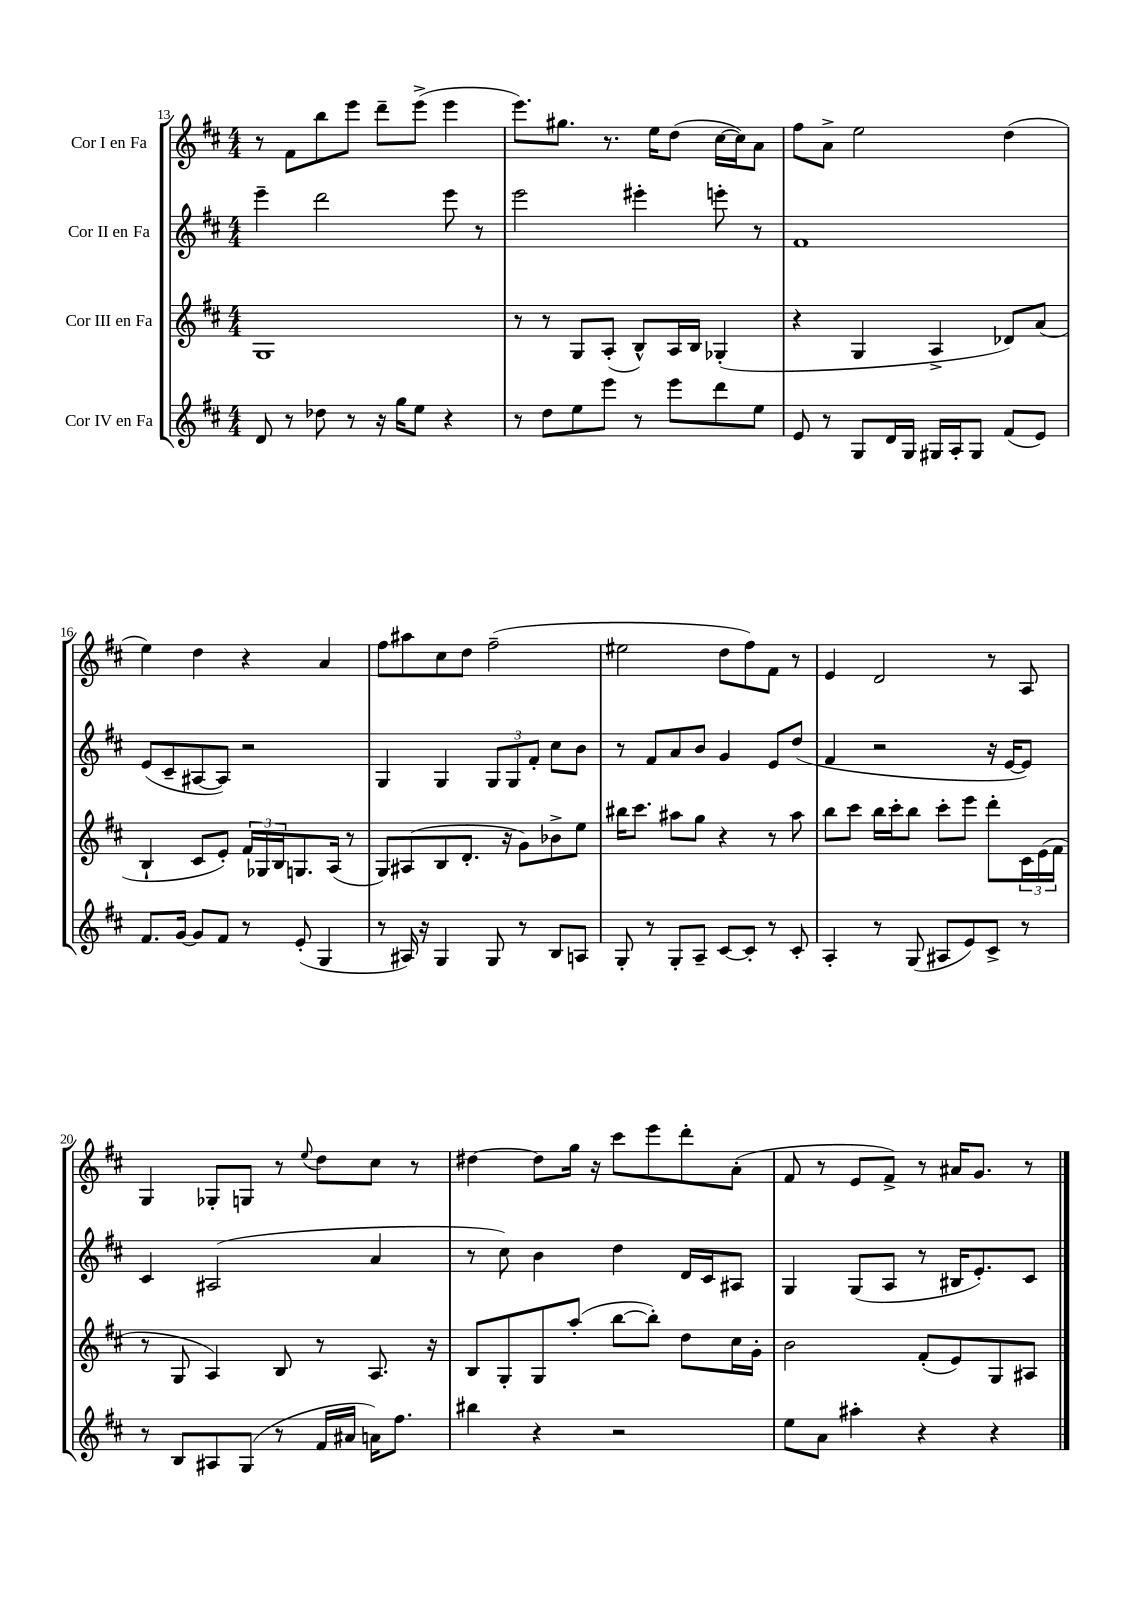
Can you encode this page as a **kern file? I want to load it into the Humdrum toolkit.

**kern	**kern	**kern	**kern
*staff4	*staff3	*staff2	*staff1
*clefG2	*clefG2	*clefG2	*clefG2
*k[f#c#]	*k[f#c#]	*k[f#c#]	*k[f#c#]
*M4/4	*M4/4	*M4/4	*M4/4
8d	1G	4eee~	8r
8r	.	.	8f#
8dd-	.	2ddd	8bb
8r	.	.	8eee
16r	.	.	8ddd~
16gg	.	.	.
8ee	.	.	(8eee^
4r	.	8eee	4eee
.	.	8r	.
=	=	=	=
8r	8r	2eee	8.eee)
8dd	8r	.	.
.	.	.	8.gg#
8ee	8G	.	.
8eee	(8A'	.	8.r
8r	8B^^)	4eee#'	.
.	.	.	16ee
8eee	16A	.	(8dd
.	16B	.	.
8ddd	(4G-'	8eee'	[16cc#
.	.	.	16cc#])
8ee	.	8r	8a
=	=	=	=
8e	4r	1f#	8ff#
8r	.	.	8a^
8G	4G	.	2ee
16d	.	.	.
16G	.	.	.
16G#	4A^	.	.
16A'	.	.	.
8G#	.	.	.
(8f#	8d-)	.	(4dd
8e)	(8a	.	.
=	=	=	=
8.f#	4B`	(8e	4ee)
.	.	8c#~	.
[16g	.	.	.
8g]	8c#	[8A#	4dd
8f#	8e')	8A#])	.
8r	24f#	2r	4r
.	24G-	.	.
.	24B	.	.
(8e'	8.G	.	.
4G	.	.	4a
.	(16A	.	.
.	8r	.	.
=	=	=	=
8r	8G)	4G	8ff#
16A#)	(8A#	.	8aa#
16r	.	.	.
4G	8B	4G	8cc#
.	8.d'	.	8dd
8G	.	12G	(2ff#~
.	16r	.	.
.	.	12G	.
8r	8g)	.	.
.	.	12f#'	.
8B	8b-^	8cc#	.
8A	8ee	8b	.
=	=	=	=
8G'	16bb#	8r	2ee#
.	8.ccc#	.	.
8r	.	8f#	.
8G'	8aa#	8a	.
8A~	8gg	8b	.
[8c#	4r	4g	8dd
8c#']	.	.	8ff#)
8r	8r	8e	8f#
8c#'	8aa#	(8dd	8r
=	=	=	=
4A'	8bb	4f#	4e
.	8ccc#	.	.
8r	16bb	2r	2d
.	16ccc#'	.	.
(8G	8bb	.	.
8A#	8ccc#'	.	.
8e)	8eee	.	.
8c#^	8ddd'	16r	8r
.	.	[16e	.
8r	24c#	8e])	8A
.	(24e	.	.
.	24f#	.	.
=	=	=	=
8r	8r	4c#	4G
8B	8G	.	.
8A#	4A)	(2A#	8G-'
(8G	.	.	8G
8r	8B	.	8r
.	.	.	8qqee
16f#	8r	.	8dd
16a#	.	.	.
16a)	8.A	4a	8cc#
8.ff#	.	.	.
.	.	.	8r
.	16r	.	.
=	=	=	=
4bb#	8B	8r	[4dd#
.	8G'	8cc#)	.
4r	8G	4b	8dd#]
.	(8aa'	.	16gg
.	.	.	16r
2r	[8bb	4dd	8ccc#
.	8bb'])	.	8eee
.	8dd	16d	8ddd'
.	.	16c#	.
.	16cc#	8A#	(8a'
.	16g'	.	.
=	=	=	=
8ee	2b	4G	8f#
8a	.	.	8r
4aa#'	.	(8G	8e
.	.	8A	8f#^)
4r	(8f#'	8r	8r
.	8e)	16B#	16a#
.	.	8.e')	8.g
4r	8G	.	.
.	8A#	8c#	8r
==	==	==	==
*-	*-	*-	*-
